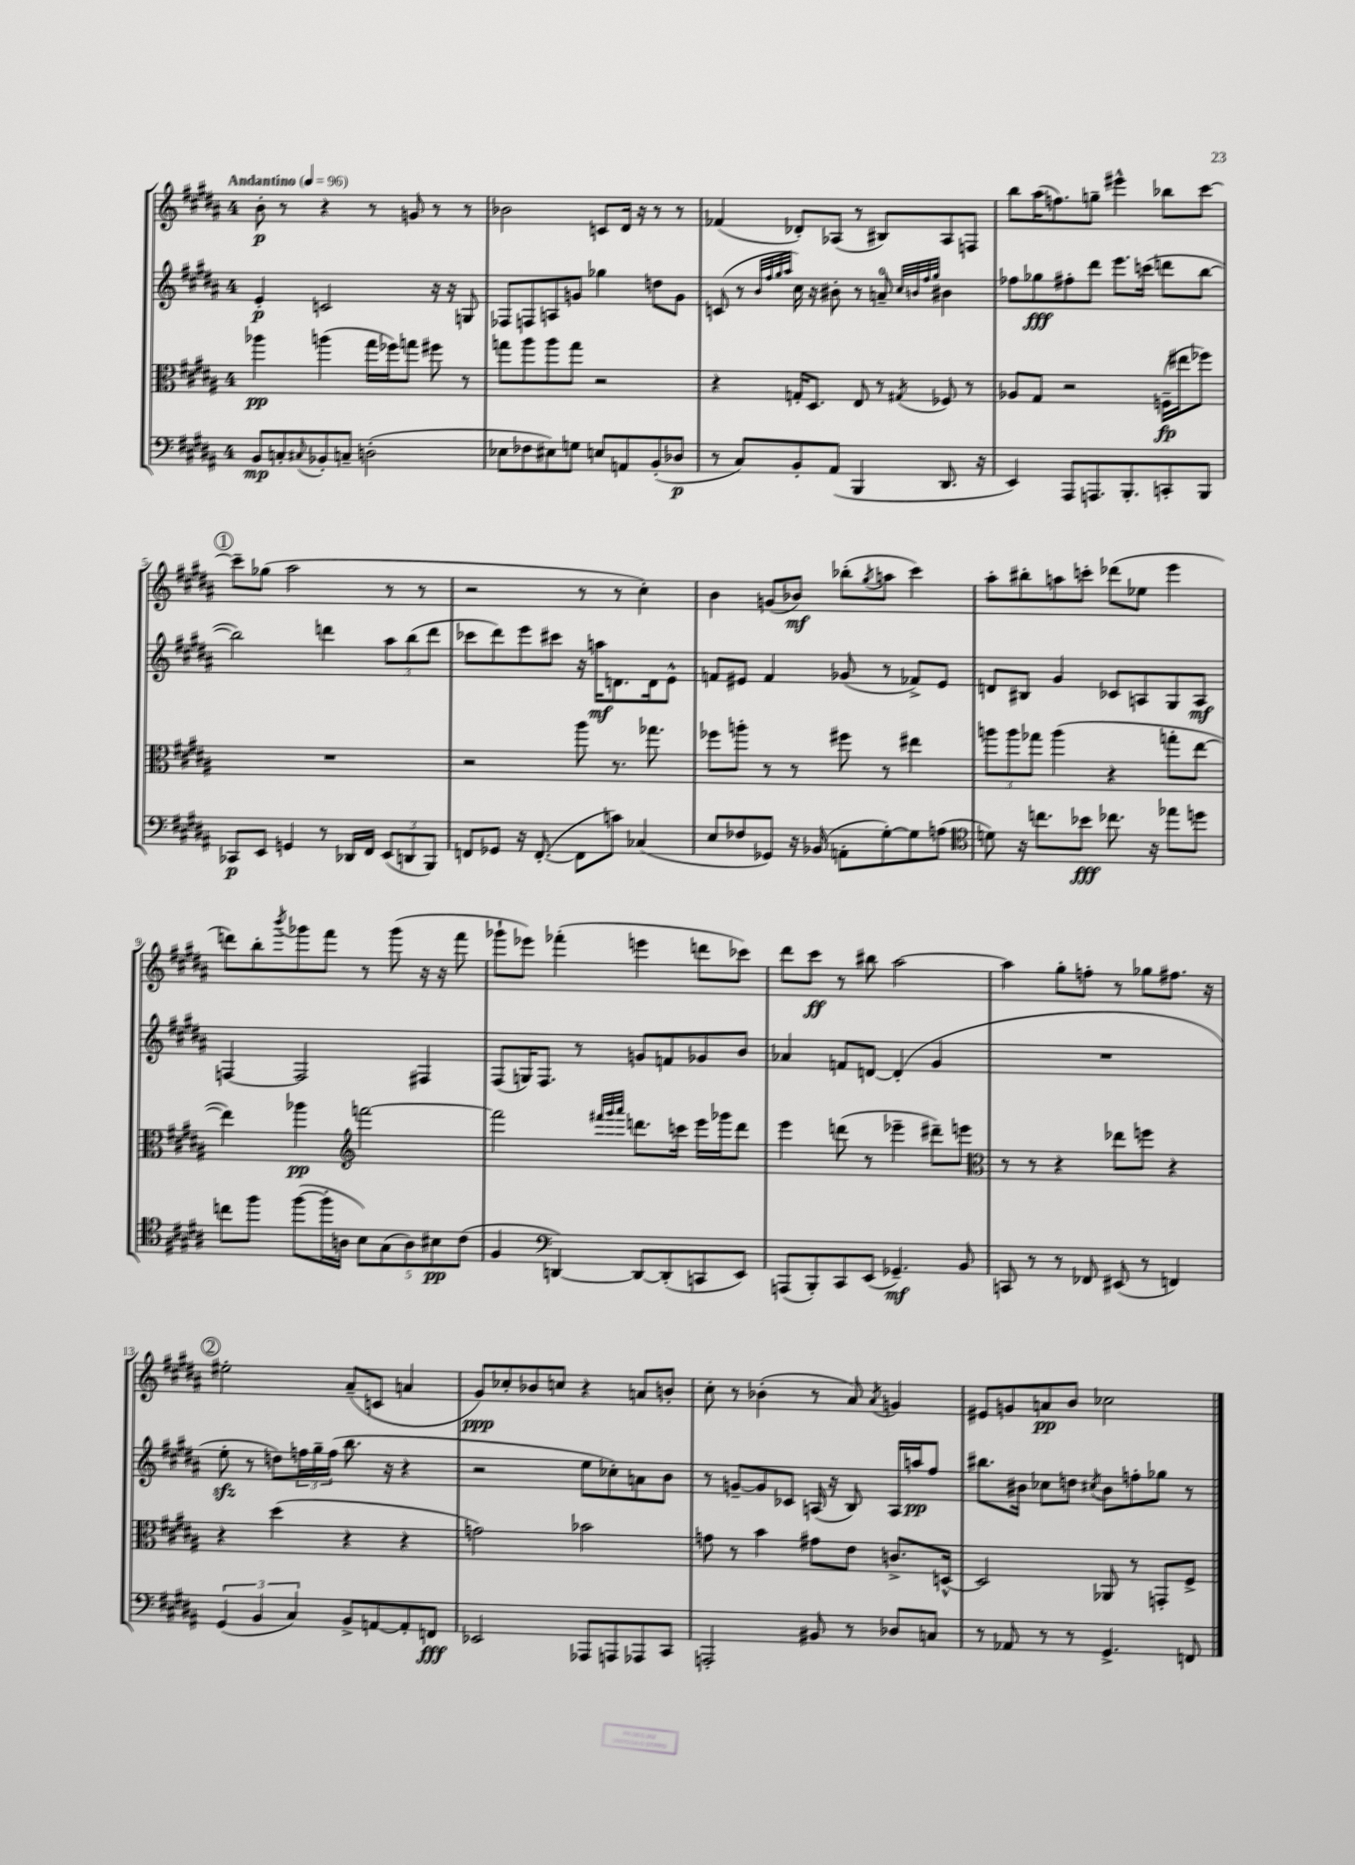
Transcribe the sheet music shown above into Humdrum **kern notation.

**kern	**dynam	**kern	**dynam	**kern	**dynam	**kern	**dynam
*part4	*part4	*part3	*part3	*part2	*part2	*part1	*part1
*staff4	*staff4	*staff3	*staff3	*staff2	*staff2	*staff1	*staff1
*clefF4	*	*clefC3	*	*clefG2	*	*clefG2	*
*k[f#c#g#d#a#]	*	*k[f#c#g#d#a#]	*	*k[f#c#g#d#a#]	*	*k[f#c#g#d#a#]	*
*M4/4	*	*M4/4	*	*M4/4	*	*M4/4	*
*MM96	*	*MM96	*	*MM96	*	*MM96	*
=1	=1	=1	=1	=1	=1	=1	=1
!	!	!	!	!	!	!LO:TX:a:B:t=Andantino	!
8BB/L	mp	4aa-X\	pp	4e'/	p	8b'\	p
8Cn'/	.	.	.	.	.	8r	.
8qqC#X/	.	.	.	.	.	.	.
8BB-X'/	.	(4aan\	.	2cn/	.	4r	.
8Cn~/J	.	.	.	.	.	.	.
(2Dn'\	.	16gg#\LL	.	.	.	8r	.
.	.	16ff-X\J)	.	.	.	.	.
.	.	8ggn\J	.	.	.	8gn/	.
.	.	8ff#X\	.	16r	.	8r	.
.	.	.	.	16r	.	.	.
.	.	8r	.	8Gn/	.	8r	.
=2	=2	=2	=2	=2	=2	=2	=2
8E-X\L	.	8ggn\L	.	8F-X/L	.	2b-X\	.
8F-X\	.	8aa#\	.	8Fn/	.	.	.
8E#X\)	.	8aa#\	.	8An/	.	.	.
8Gn\J	.	8gg\J	.	8gn/J	.	.	.
8En/L	.	2r	.	4gg-X\	.	8cn/L	.
8AAn/	.	.	.	.	.	16d#/Jk	.
.	.	.	.	.	.	16r	.
(8BB'/	.	.	.	8ddn\L	.	8r	.
8D-X/J	p	.	.	8g\J	.	8r	.
=3	=3	=3	=3	=3	=3	=3	=3
8r	.	4r	.	(8cn/	.	(4f-X/	.
8C#/L)	.	.	.	8r	.	.	.
.	.	.	.	32qqb/LLL	.	.	.
.	.	.	.	32qqff#/	.	.	.
.	.	.	.	32qqgg#/	.	.	.
.	.	.	.	32qqaa#/JJJ	.	.	.
8BB'/	.	16Gn'/KL	.	16cc#\)	.	8d-X'/L)	.
.	.	8.D#/J	.	16r	.	.	.
(8AA#/J	.	.	.	8b#X'\	.	(8A-X/J	.
4BBB/	.	8E/	.	8r	.	8r	.
.	.	8r	.	8an~/	.	8B#X/L)	.
.	.	.	.	32qqcc#/LLL	.	.	.
.	.	.	.	32qqbn/	.	.	.
.	.	.	.	32qqff#/	.	.	.
.	.	8qG#X/	.	32qqgg#/JJJ	.	.	.
8.DD#/	.	8F-X/	.	4b#X\	.	8A-/	.
.	.	8r	.	.	.	8Fn/J	.
16r	.	.	.	.	.	.	.
=4	=4	=4	=4	=4	=4	=4	=4
4EE/)	.	8A-X/L	.	8ff-X\L	.	8bb\L	.
.	.	8G#/J	.	8gg-X\	fff	(16aa#\K	.
.	.	.	.	.	.	8.ffn\)	.
8AAA#/L	.	2r	.	8ff#X'\	.	.	.
8.AAAn/	.	.	.	8ddd#\J	.	8ggn~\J	.
.	.	.	.	8.eee\L	.	4eee#X^^\	.
8.BBB'/	.	.	.	.	.	.	.
.	.	.	.	(16cccn\Jk	.	.	.
8CCn'/	.	(16Fn~\LL	fp	8dddn\L	.	8bb-X\L	.
.	.	16ee#X\J	.	.	.	.	.
8BBB/J	.	8ff-X\J)	.	[8bb\J	.	[8ccc#\J	.
!!LO:LB:g=z
!!LO:REH:place=s1:t=1
=5	=5	=5	=5	=5	=5	=5	=5
8CC-X/L	p	1r	.	2bb\])	.	8ccc#~\L]	.
8EE/J	.	.	.	.	.	(8gg-X\J	.
4GGn/	.	.	.	.	.	2aa#\	.
8r	.	.	.	4dddn\	.	.	.
16DD-X/LL	.	.	.	.	.	.	.
16FF#/JJ	.	.	.	.	.	.	.
(12EE/L	.	.	.	12aa#\L	.	8r	.
12DDn/	.	.	.	(12bb\	.	.	.
.	.	.	.	.	.	8r	.
12BBB/J)	.	.	.	12ddd\J	.	.	.
=6	=6	=6	=6	=6	=6	=6	=6
8FFn/L	.	2r	.	8ccc-X\L	.	2r	.
8GG-X/J	.	.	.	8ddd#\)	.	.	.
16r	.	.	.	8eee\	.	.	.
([8.FF'/	.	.	.	.	.	.	.
.	.	.	.	8ccc#X\J	.	.	.
8FF\L]	.	8aa#\	.	16r	.	8r	.
.	.	.	.	16aan\KL	mf	.	.
8cn\J)	.	8.r	.	8.dn\	.	8r	.
(4C-X/	.	.	.	.	.	4cc#'\)	.
.	.	8.gg-X\	.	16d\k	.	.	.
.	.	.	.	8e^^\J	.	.	.
=7	=7	=7	=7	=7	=7	=7	=7
8E/L	.	8ff-X\L	.	8fn/L	.	4b\	.
8F-X/	.	8aan'\J	.	8e#X/J	.	.	.
8GG-X/J)	.	8r	.	4f/	.	(8gn/L	.
16r	.	8r	.	.	.	8b-X/J)	mf
(16BB-X/	.	.	.	.	.	.	.
8AAn'\L	.	8ff#X\	.	(8g-X/	.	(8bb-X'\L	.
.	.	.	.	.	.	8qgg#/	.
[8G#'\)	.	8r	.	8r	.	8aan\J	.
8G#\]	.	4ee#X\	.	8f-X^/L)	.	4ccc#\)	.
(8An\J	.	.	.	8e#/J	.	.	.
=8	=8	=8	=8	=8	=8	=8	=8
*clefC4	*	*	*	*	*	*	*
8dn\)	.	12aan\L	.	8dn/L	.	8aa#'\L	.
.	.	12aa\	.	.	.	.	.
16r	.	.	.	8B#X/J	.	8bb#X'\	.
.	.	12gg-X\J	.	.	.	.	.
8.ccn\L	.	.	.	.	.	.	.
.	.	(4aa\	.	4g#/	.	8aan\	.
8b-X\J	fff	.	.	.	.	8cccn'\J	.
8.cc-X\	.	4r	.	8c-X/L	.	(8ddd-X\L	.
.	.	.	.	8An/	.	8ee-X\J	.
16r	.	.	.	.	.	.	.
8ee-X\L	.	8ggn'\L	.	8G#/	.	4eee\	.
8ddn\J	.	[8ee\J	.	8A/J	mf	.	.
!!LO:LB:g=z
=9	=9	=9	=9	=9	=9	=9	=9
8ccn\L	.	4ee\])	.	[4Fn/	.	8dddn\L)	.
8ff#\J	.	.	.	.	.	8bb'\	.
.	.	.	.	.	.	8qbbb/	.
([8ff#\L	.	4aa-X\	pp	2F/]	.	8ggg-X\	.
16ff#'\L]	.	.	.	.	.	8fff#\J	.
16An\JJ	.	.	.	.	.	.	.
*	*	*clefG2	*	*	*	*	*
10B\L)	.	[2fffn\	.	.	.	8r	.
(10G#\	.	.	.	.	.	.	.
.	.	.	.	.	.	(8ggg-\	.
10A\)	.	.	.	.	.	.	.
.	.	.	.	4F#X/	.	16r	.
10B#X\	pp	.	.	.	.	.	.
.	.	.	.	.	.	16r	.
.	.	.	.	.	.	8fff#\	.
(10c#\J	.	.	.	.	.	.	.
=10	=10	=10	=10	=10	=10	=10	=10
4F#/	.	2fff\]	.	(8F#/L	.	8ggg-X`\L	.
.	.	.	.	16Gn/K)	.	8eee-X\J)	.
.	.	.	.	8.F#/J	.	.	.
*clefF4	*	*	*	*	*	*	*
[4DDn/)	.	.	.	.	.	(4fff-X'\	.
.	.	.	.	8r	.	.	.
.	.	32qqfff#X/LLL	.	.	.	.	.
.	.	32qqggg#/	.	.	.	.	.
.	.	32qqaaa#/JJJ	.	.	.	.	.
8DD/L_	.	8.dddn\L	.	8gn/L	.	4eeen\	.
(8DD'/]	.	.	.	8fn/	.	.	.
.	.	16cccn\Jk	.	.	.	.	.
8CCn/	.	16eee\LL	.	8g-X/	.	8dddn\L	.
.	.	16ggg-X\J	.	.	.	.	.
8EE/J)	.	8ddd\J	.	8b/J	.	8ccc-X\J)	.
=11	=11	=11	=11	=11	=11	=11	=11
(8AAAn/L	.	4eee\	.	4a-X/	.	8ddd#\L	.
8BBB'/)	.	.	.	.	.	8ccc#\J	ff
8CC#/	.	(8dddn\	.	8fn/L	.	8r	.
(8EE/J	.	8r	.	[8dn/J	.	8bb#X\	.
4.GG-X~/)	mf	4eee-X~\	.	(4d'/]	.	[2aa#\	.
.	.	8ddd#X~\L)	.	4g#/	.	.	.
8BB/	.	8eeen\J	.	.	.	.	.
=12	=12	=12	=12	=12	=12	=12	=12
*	*	*clefC3	*	*	*	*	*
8CCn/	.	8r	.	1r	.	4aa#\]	.
8r	.	8r	.	.	.	.	.
8r	.	4r	.	.	.	8gg#'\L	.
8FF-X/	.	.	.	.	.	8ffn'\J	.
(8EE#X/	.	8ee-X\L	.	.	.	8r	.
8r	.	8ffn\J	.	.	.	8gg-X\L	.
4FFn/)	.	4r	.	.	.	8.ff#X\J	.
.	.	.	.	.	.	16r	.
!!LO:LB:g=z
!!LO:REH:place=s1:t=2
=13	=13	=13	=13	=13	=13	=13	=13
(6GG#/	.	4r	.	8eezz'\	.	2ee#X'\	.
.	.	.	.	8r	.	.	.
6BB/	.	.	.	.	.	.	.
.	.	(4dd#\	.	8ddn\L)	.	.	.
6C#/)	.	.	.	.	.	.	.
.	.	.	.	24ffn\L	.	.	.
.	.	.	.	24gg#~\	.	.	.
.	.	.	.	(24ff\JJ	.	.	.
8BB^/L	.	4r	.	8.bb\	.	(8a#~/L	.
[8AAn/	.	.	.	.	.	8cn/J	.
.	.	.	.	16r	.	.	.
8AA'/]	.	4r	.	4r	.	4an/	.
8FFn/J	fff	.	.	.	.	.	.
=14	=14	=14	=14	=14	=14	=14	=14
2EE-X/	.	2gn\)	.	2r	.	8g#/L)	ppp
.	.	.	.	.	.	8cc-X'/	.
.	.	.	.	.	.	8b-X/	.
.	.	.	.	.	.	8ccn/J	.
8AAA-X/L	.	2b-X\	.	8ee\L	.	4r	.
8AAAn/	.	.	.	8cc-X'\)	.	.	.
8AAA-X/	.	.	.	8an\	.	8an/L	.
8CC#/J	.	.	.	8b\J	.	8bn'/J	.
=15	=15	=15	=15	=15	=15	=15	=15
2AAAn'/	.	8gn\	.	8r	.	8cc#'\	.
.	.	8r	.	[8gn~/L	.	8r	.
.	.	4b\	.	8g/]	.	(4b-X'\	.
.	.	.	.	8c-X/J	.	.	.
8BB#X/	.	8g#X\L	.	(16An/	.	8r	.
.	.	.	.	16r	.	.	.
8r	.	8e\J	.	8B/)	.	8a#/)	.
.	.	.	.	.	.	8qa#/	.
8D-X/L	.	8.cn^/L	.	16A/LL	.	4gn/	.
.	.	.	.	16aan/J	pp	.	.
8Cn/J	.	.	.	8ff#/J	.	.	.
.	.	[16Dn^^/Jk	.	.	.	.	.
=16	=16	=16	=16	=16	=16	=16	=16
8r	.	2D/]	.	8.bb#X\L	.	8e#X/L	.
8AA-X/	.	.	.	.	.	8gn/	.
.	.	.	.	16b#X\Jk	.	.	.
8r	.	.	.	8cc-X\L	.	8an/	pp
8r	.	.	.	8ddn\J	.	8b/J	.
.	.	.	.	8qcc#X/	.	.	.
4.GG#^/	.	8AA-X/	.	8b#\L	.	2cc-X\	.
.	.	8r	.	8ffn'\	.	.	.
.	.	8GGn'/L	.	8gg-X\J	.	.	.
8FFn/	.	8F#^/J	.	8r	.	.	.
==	==	==	==	==	==	==	==
*-	*-	*-	*-	*-	*-	*-	*-
